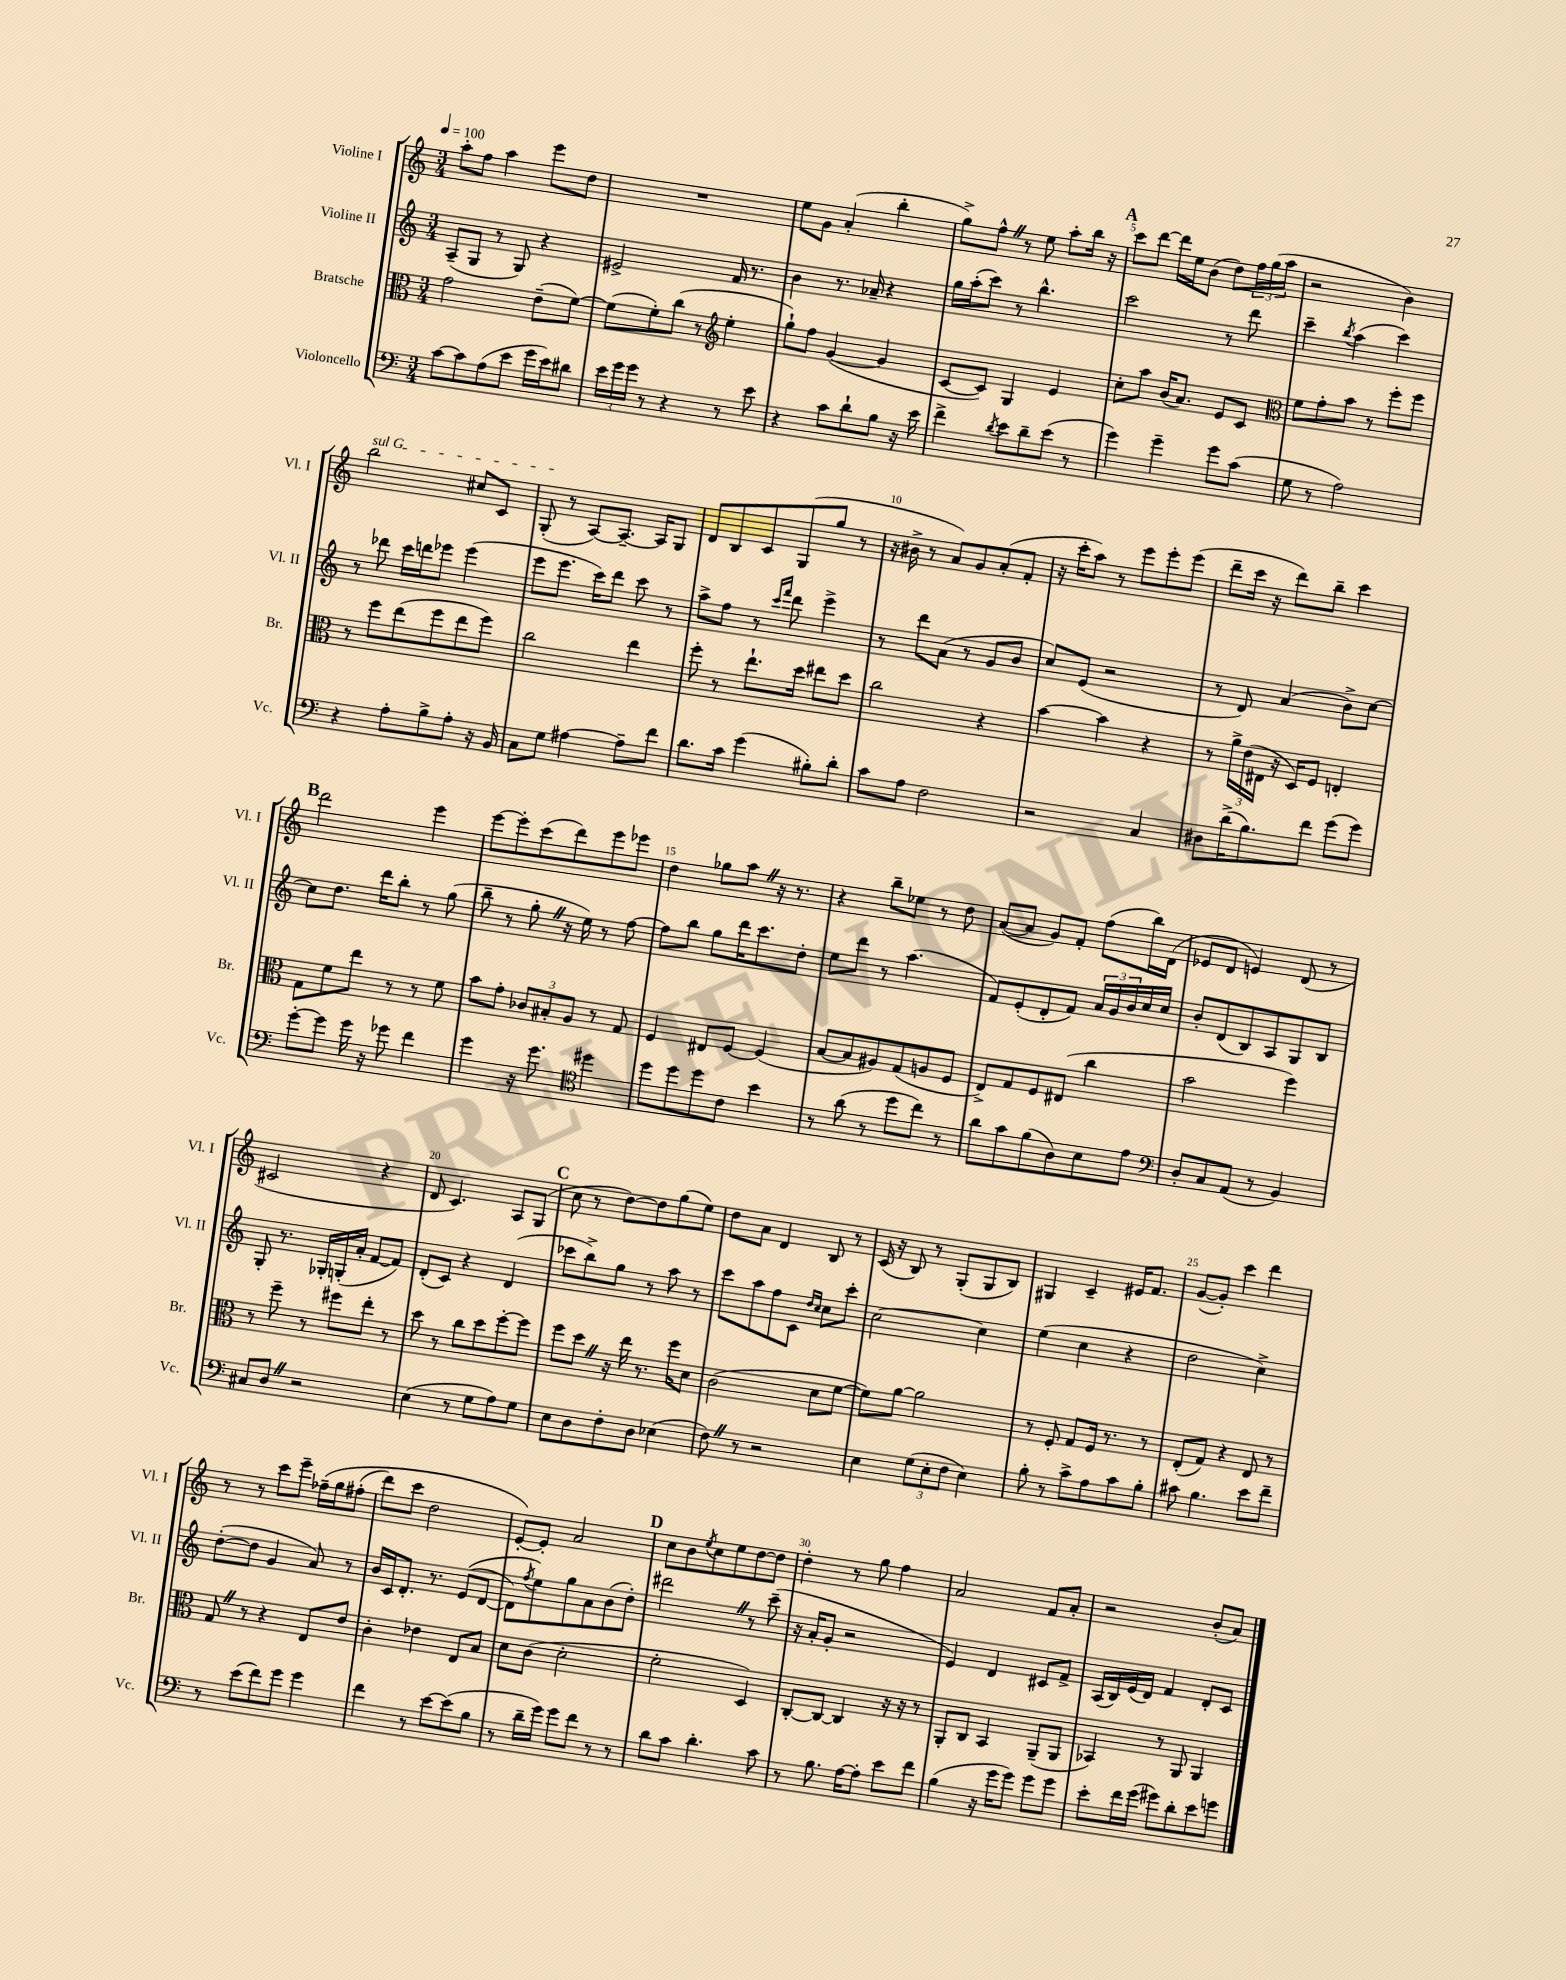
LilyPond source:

<<
\new StaffGroup <<
\new Staff = "s0" \with { instrumentName = "Violine I" shortInstrumentName = "Vl. I" } {
    \clef treble \key c \major \numericTimeSignature \time 3/4 \tempo 4 = 100
    a''8-. f''8 a''4 e'''8 d''8 |
    R2. |
    e''8 g'8 a'4-.( b''4-. |
    g''8->) f''8-^ \once \override BreathingSign.text = \markup { \musicglyph "scripts.caesura.straight" } \breathe r8 e''8 a''8-. b''16 r16 |
    \mark \markup { \bold "A" } c'''8 d'''8~ d'''16 e''16 b'8( d''8) \tuplet 3/2 { f''16 g''16( a''16 } |
    r2 b'4) |
    \once \override TextSpanner.bound-details.left.text = \markup { \italic "sul G" } b''2\startTextSpan cis''8 c'8 |
    g8-.\stopTextSpan( r8 a8~) a8.~-- a16 g8 |
    d'8 b8 c'8 g8( g''8 r8 |
    r16 bis'16-> r8 a'8) g'8 a'8-.( f'8-. |
    r16 c'''16-. a''8) r8 e'''8 e'''8-. e'''8( |
    d'''8-- c'''16 r16 d'''8) b''8-- c'''4 |
    \mark \markup { \bold "B" } d'''2 e'''4 |
    e'''8~ e'''8-. c'''8( d'''8) e'''8 ees'''8 |
    d''4 ges''8 a''8 \once \override BreathingSign.text = \markup { \musicglyph "scripts.caesura.straight" } \breathe r16 r8. |
    r4 b''8-- ees''8 r8 d''8 |
    a'8~( a'8 g'8) f'8-. f''8( b''16) d'16( |
    ees'8 d'8 e'4) d'8( r8 |
    cis'2 r4 |
    d'8 c'4.) a8 g8( |
    \mark \markup { \bold "C" } c''8 r8 d''8~) d''8 g''8( e''8) |
    d''8 a'8 d'4 b8 r8 |
    c'16( r16 b8) r8 g8-.( g8 b8) |
    gis4 c'4-- eis'16 f'8. |
    g'8~( g'8-.) c'''4 d'''4 |
    r8 r8 c'''8 e'''8-- fes''16--\( g''16 fis''8-.( |
    d'''8) c'''8 d''2 |
    e'8~-.\) e'8-. a'2 |
    \mark \markup { \bold "D" } c''8 b'8 \acciaccatura { e''8 } c''8 e''8 d''8~ d''8 |
    d''4-. r8 g''8 f''4 |
    a'2 f'8 a'8-. |
    r2 b'8-.( a'8) \bar "|." |
}
\new Staff = "s1" \with { instrumentName = "Violine II" shortInstrumentName = "Vl. II" } {
    \clef treble \key c \major \numericTimeSignature \time 3/4
    a8--( g8 r8 g8) r4 |
    eis'2-> f'16 r8. |
    b'4 r8. aes'16-- r4 |
    g''16 a''16-.( c'''8) r8 b''4.-^ |
    \mark \markup { \bold "A" } c'''2 r8 d'''8 |
    c'''4-- \acciaccatura { b''8 } a''4( c'''4) |
    r8 des'''8 c'''16 d'''16 ees'''8 ees'''4( |
    e'''8 e'''8. c'''16) d'''8 c'''8 r8 |
    a''8-> f''8 r8 \grace { c'''16 f'''16 } d'''8 e'''4-> |
    r8 d'''8 a'8( r8 g'8 b'8 |
    c''8) e'8( r2 |
    r8 d'8) a'4( b'8->) c''8~ |
    \mark \markup { \bold "B" } c''8 d''8. d'''16 b''8-. r8 g''8( |
    b''8-- r8 g''8-. \once \override BreathingSign.text = \markup { \musicglyph "scripts.caesura.straight" } \breathe r16 e''16) r8 f''8~ |
    f''8 b''8 g''8 d'''16 c'''8. d''8-. |
    e''8 d'''8 r8 a''4.( |
    f'8) e'8-.( d'8-. f'8) \tuplet 3/2 { a'16 g'16 b'16 } c''16 c''16 |
    b'8-. d'8( b8) a8 g8 b8 |
    g8-. r8. ges16-. g16-.( a'16-. f'8~ f'8) |
    d'8-.( c'8) r4 d'4( |
    \mark \markup { \bold "C" } ces'''8 b''8->) g''8 r8 a''8 r8 |
    c'''8 a''8 f''8 c'8 \grace { d''16 c''16 } c''8 c'''8-. |
    c''2~ c''4 |
    e''4( c''4 r4 |
    d''2 c''4->) |
    d''8~-.( d''8 g'4 a'8) r8 |
    b'16 c'16 d'8.-. r8. e'8(\( d'8~ |
    d'8) \acciaccatura { f''8 } e''8\) g''8 a'8 b'8( d''8-.) |
    \mark \markup { \bold "D" } dis'''2 \once \override BreathingSign.text = \markup { \musicglyph "scripts.caesura.straight" } \breathe r8 c'''8--( |
    r16 a'16-. g'8-. r2 |
    e'4) d'4 cis'8 f'8-> |
    a16( b16) e'16( d'16) f'4 d'8-. c'8 \bar "|." |
}
\new Staff = "s2" \with { instrumentName = "Bratsche" shortInstrumentName = "Br." } {
    \clef alto \key c \major \numericTimeSignature \time 3/4
    g'2 e'8--( f'8~) |
    f'8( f'8-.) c''8( r8 \clef treble e''4-. |
    g''8-!) f''8 g'4~( g'4 |
    c'8~ c'8) g4 e'4 |
    \mark \markup { \bold "A" } c''8-. a''8 b'16( a'8.) e'8 c'8 |
    \clef alto f'8 g'8-. b'8 r8 f''8-. f''8 |
    r8 f''8 e''8( f''8 e''8 f''8) |
    c''2 e''4 |
    f''8-. r8 e''8.-! d''16 eis''8 d''8 |
    c''2 r4 |
    b'4~ b'4 r4 |
    r8 \tuplet 3/2 { a'16-> e'16( eis16 } r16 d16) f8 e4-. |
    \mark \markup { \bold "B" } g8 f'8 e''8 r8 r8 f'8 |
    b'8 g'8-. \tuplet 3/2 { ces'8 bis8-. a8 } r8 g8 |
    f4 eis8 f8~ f4( |
    b8~ b8 ais8) g8( a8 f8 |
    e8->) g8 f8 eis8( c''4 |
    b'2 f''4) |
    r8 f''8-- r8 fis''8 e''8-. r8 |
    d''8 r8 c''8 d''8 f''8~-. f''8 |
    \mark \markup { \bold "C" } f''8 d''8 \once \override BreathingSign.text = \markup { \musicglyph "scripts.caesura.straight" } \breathe r16 e''16 r8. f''16 d'8 |
    c'2( d'8 f'8~ |
    f'8) a'8~ a'2 |
    r8 f8-. g8 f16 r8. r8 |
    e8-.( g8) r4 e8 r8 |
    g8 \once \override BreathingSign.text = \markup { \musicglyph "scripts.caesura.straight" } \breathe r8 r4 e8 e'8 |
    c'4-. ees'4 e8 b8 |
    d'8 c'8( d'2-. |
    \mark \markup { \bold "D" } f'2-. d4) |
    c8~-. c8~ c4 r16 r16 r8 |
    a,8-. c8 b,4 a,8--( a,8 |
    bes,4) r8 a,8 a,4 \bar "|." |
}
\new Staff = "s3" \with { instrumentName = "Violoncello" shortInstrumentName = "Vc." } {
    \clef bass \key c \major \numericTimeSignature \time 3/4
    c'8~ c'8 a8( e'8 g'16 e'16) dis'8 |
    \tuplet 3/2 { e'16 g'16 g'16 } r8 r4 r8 e'8 |
    r4 c'8 d'8-! b8 r16 e'16 |
    f'4-> \acciaccatura { d'8 } e'8 d'8-- e'8( r8 |
    \mark \markup { \bold "A" } g'4) g'4-- g'8 c'8( |
    g8 r8 a2) |
    r4 a8-. b8-> a8-. r16 b,16 |
    c8 g8 ais4~ ais8-- f'8 |
    d'8. c'16 g'4( bis8-.) d'8-. |
    c'8 a8 f2 |
    r2 c4 |
    dis8 d'16->( b8.) f'8 g'8( g'8) |
    \mark \markup { \bold "B" } g'8~-. g'8 g'16 r16 ges'8 f'4 |
    g'4 r16 g'8. \clef tenor dis''4 |
    d''8 d''8 d''8 c'8 b'4 |
    r8 a'8( r8 d''8 c''8) r8 |
    a'8 g'8 f'8( a8) b8 e'8 |
    \clef bass d8-. c8 a,8( r8 b,4) |
    cis8 d8 \once \override BreathingSign.text = \markup { \musicglyph "scripts.caesura.straight" } \breathe r2 |
    e4( r8 g8 a8) g8 |
    \mark \markup { \bold "C" } e8 d8 f8-. d8 ees4( |
    f8) \once \override BreathingSign.text = \markup { \musicglyph "scripts.caesura.straight" } \breathe r8 r2 |
    e4 \tuplet 3/2 { g8( e8-. f8 } e4) |
    b8-. r8 c'8-> a8 c'8 b8-. |
    cis'8 b4. e'8 f'8-- |
    r8 e'8( f'8) g'8 g'4 |
    f'4 r8 e'8~ e'8( b8 |
    r8 d'16-- g'16) g'8 f'8 r8 r8 |
    \mark \markup { \bold "D" } d'8 c'8 d'4.-. c'8 |
    r8 b8. a16~ a8-. e'8 f'8 |
    b4( r16 g'16 g'8) g'8 g'8 |
    e'8-. f'16 g'16( gis'8) d'8-. e'8 g'8 \bar "|." |
}
>>
>>
\layout { \context { \Score \override BarNumber.break-visibility = ##(#f #t #t) barNumberVisibility = #(every-nth-bar-number-visible 5) } }
